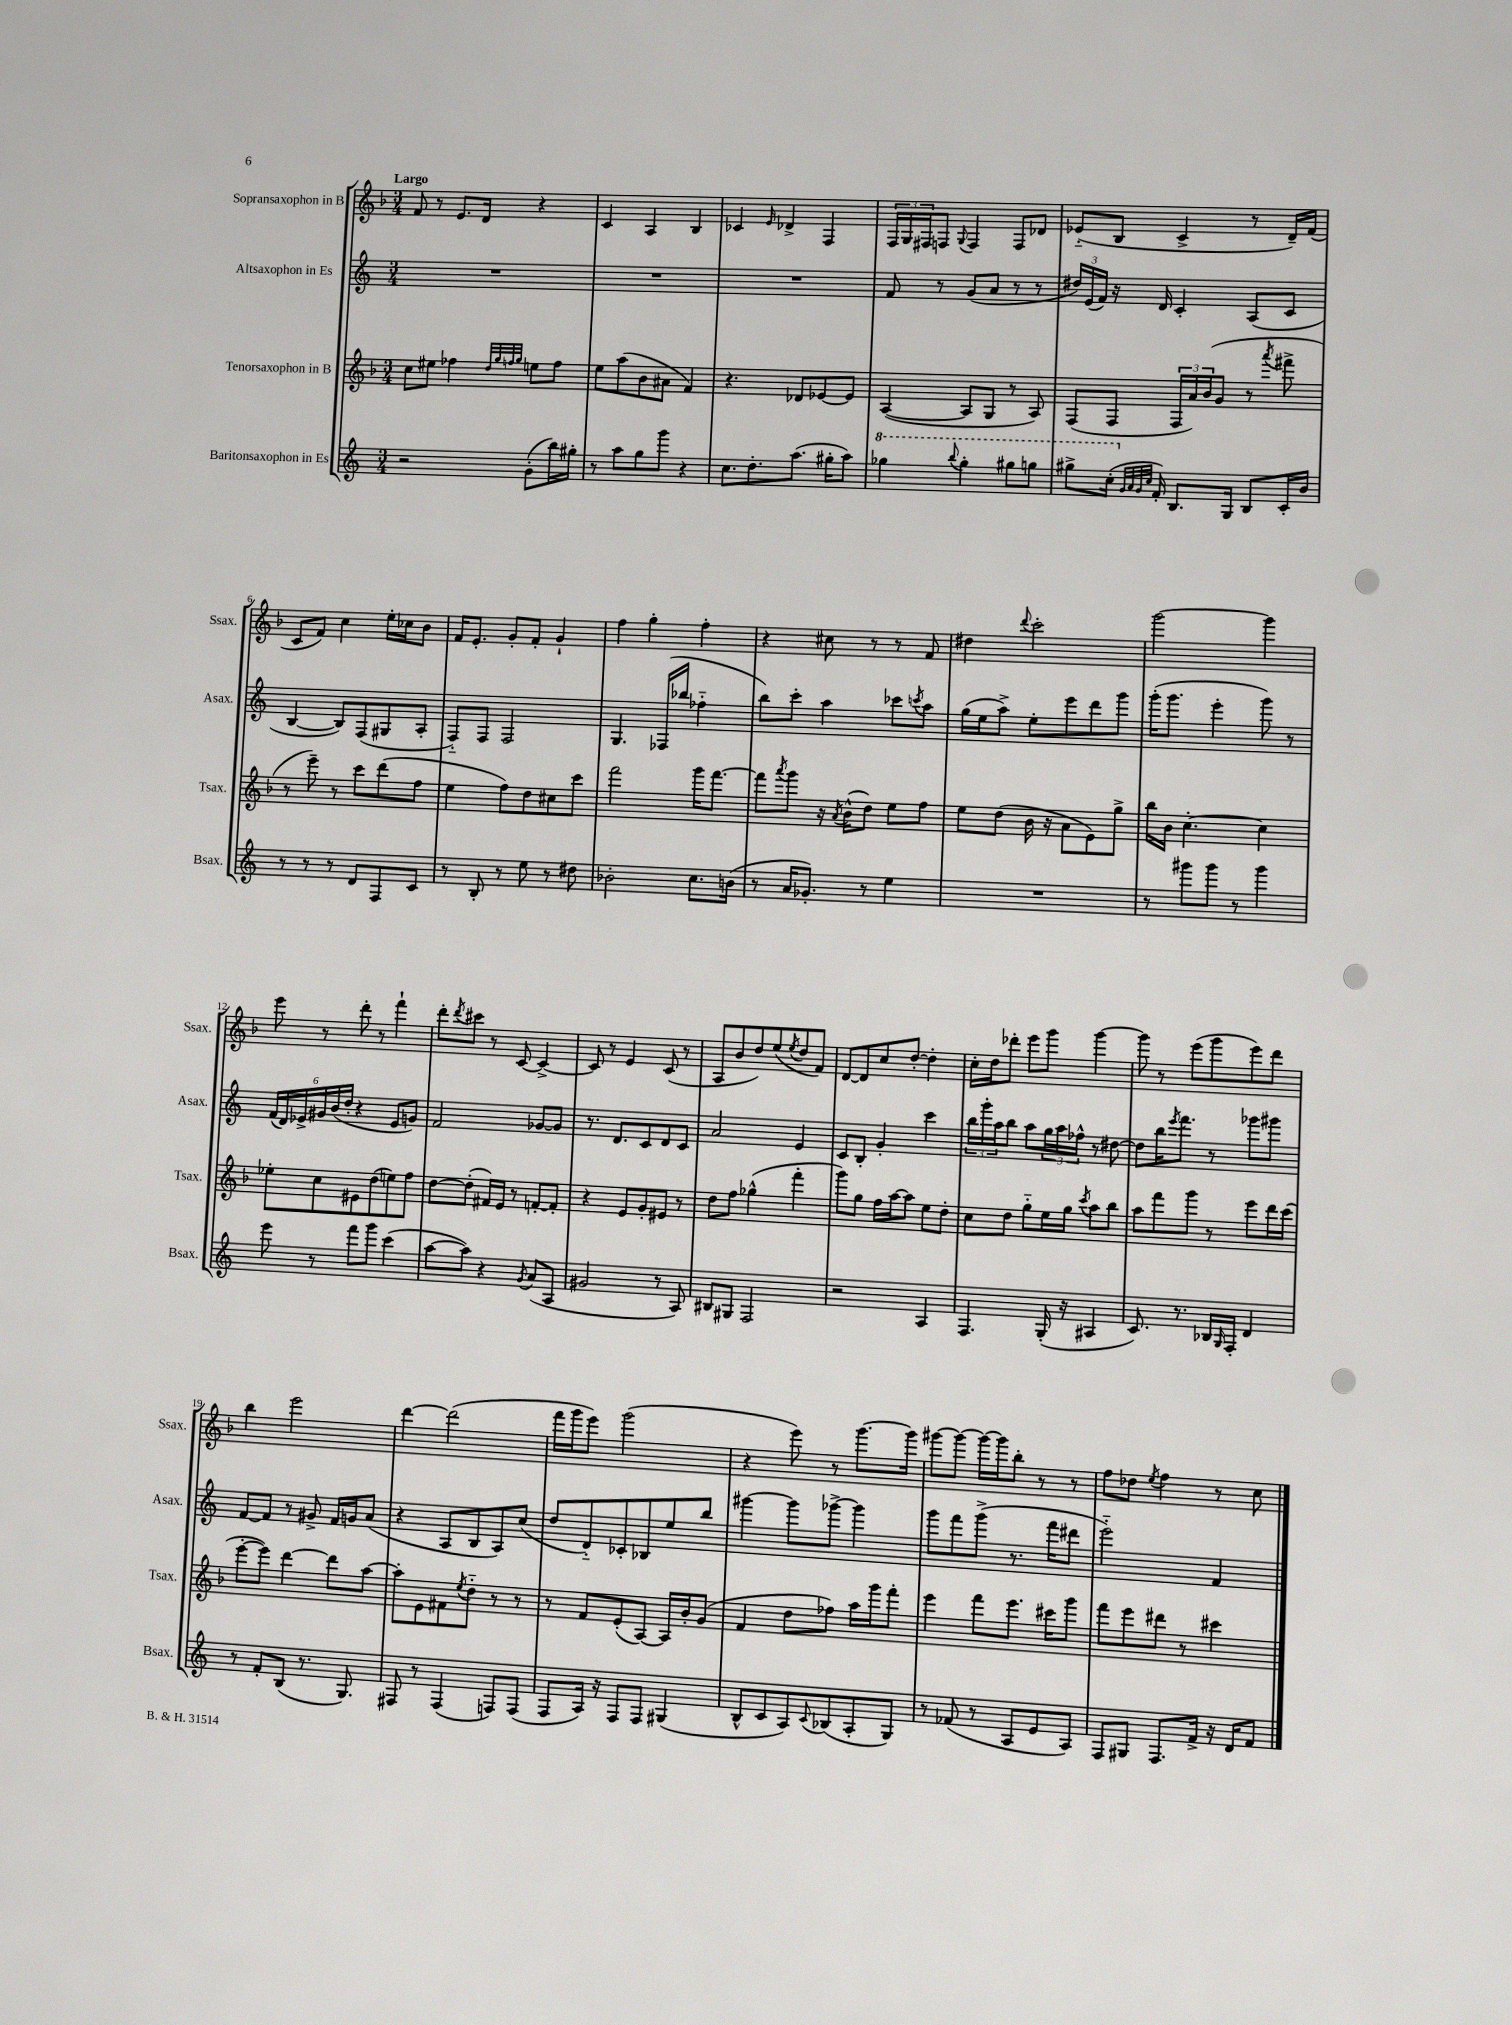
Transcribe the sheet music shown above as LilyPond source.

<<
\new StaffGroup <<
\new Staff = "s0" \with { instrumentName = "Sopransaxophon in B" shortInstrumentName = "Ssax." } {
    \clef treble \key f \major \numericTimeSignature \time 3/4 \tempo "Largo"
    f'8 r8 e'8. d'16 r4 |
    c'4 a4 bes4 |
    ces'4 \grace { e'16 } des'4-> f4 |
    \tuplet 3/2 { f16 g16 fis16 } f8 \appoggiatura { g8 } f4 f8 des'8 |
    ees'8-_( bes8 c'4-> r8 d'16--) f'16( |
    c'8 f'8) c''4 e''16-. ces''16 bes'8 |
    f'16 e'8.-. g'8-. f'8-. g'4-! |
    f''4 g''4-. f''4-. |
    r4 cis''8 r8 r8 f'8 |
    dis''4 \appoggiatura { d'''8 } c'''2-. |
    g'''2~ g'''4 |
    e'''8 r8 d'''8-. r8 f'''4-! |
    d'''8-. \acciaccatura { d'''8 } cis'''8 r8 c'8~ c'4~-> |
    c'8 r8 e'4 c'8( r8 |
    a8 bes'8 d''8) e''8( \acciaccatura { e''8 } d''8 f'8) |
    d'8~ d'8 c''8 d''8~-. d''4-. |
    c''16-. d''16 des'''8-. e'''8 g'''8 g'''4~ |
    g'''8 r8 e'''8( g'''8 e'''8) d'''8 |
    bes''4 e'''2 |
    d'''4~ d'''2( |
    f'''16 g'''16 e'''8) g'''2( |
    r4 e'''8) r8 g'''8.~ g'''16 |
    gis'''8~ gis'''8~ gis'''16~ gis'''16 bes''8-. r8 r8 |
    f''8 des''8 \acciaccatura { e''8 } f''4 r8 c''8 \bar "|." |
}
\new Staff = "s1" \with { instrumentName = "Altsaxophon in Es" shortInstrumentName = "Asax." } {
    \clef treble \key c \major \numericTimeSignature \time 3/4
    R2. |
    R2. |
    R2. |
    f'8 r8 g'8( a'8 r8 r8 |
    \tuplet 3/2 { dis''16) e'16( f'16) } r16 d'16 c'4-. a8( c'8 |
    b4~ b8) f8( gis8 a8-. |
    f8-_) f8 f2 |
    g4. fes16( bes''16 fes''4-_ |
    b''8) c'''8-. a''4 ces'''8 \acciaccatura { c'''8 } a''8 |
    g''16( e''16 a''8->) e''8-. e'''8 d'''8 g'''8 |
    g'''16-.( g'''8. e'''4-. g'''8) r8 |
    \tuplet 6/4 { f'16( d'16) ees'16-> gis'16 b'16( d''16-. } r4 ees'8 g'8) |
    f'2 ges'8~ ges'8 |
    r8. d'8. c'8 d'8 c'8 |
    a'2 e'4 |
    c'8 b8-. g'4-. c'''4 |
    \tuplet 3/2 { b''16 g'''16-. a''16 } b''8 a''8 \tuplet 3/2 { g''16 a''16 fes''16-^ } r8 dis''8~ |
    dis''8 b''16 \acciaccatura { e'''8 } f'''8. r8 ges'''8 gis'''8 |
    f'8~ f'8 r8 gis'8-> f'16 g'16 a'8( |
    r4 a8 b8 a8) c''8( |
    d''8 d'8-_) ces'8-. bes8 e''8 b''8 |
    gis'''4~ gis'''8 ges'''8~-> ges'''4 |
    g'''8 f'''8 g'''8->( r8. f'''16 dis'''8 |
    e'''2-_) f'4 \bar "|." |
}
\new Staff = "s2" \with { instrumentName = "Tenorsaxophon in B" shortInstrumentName = "Tsax." } {
    \clef treble \key f \major \numericTimeSignature \time 3/4
    c''8 eis''8 fes''4 \grace { d''32 g''32 f''32 g''32 } e''8 f''8 |
    e''8 a''8( bes'8 ais'8 f'4) |
    r4. des'8 ees'8~ ees'8 |
    a4~( a8 g8 r8 a8) |
    f8( f8 \tuplet 3/2 { f16 a'16) bes'16( } g'8 r8 \acciaccatura { a'''8 } fis'''8-> |
    r8 e'''8--) r8 c'''8 d'''8( f''8 |
    e''4 f''8) d''8 cis''8 c'''8 |
    f'''2 g'''16 f'''8.~ |
    f'''8 \acciaccatura { a'''8 } g'''8 r16 \acciaccatura { a'8 } bes'16-^( d''8) e''8 f''8 |
    e''8 d''8( bes'16 r16 a'8 e'8) g''8-> |
    bes''16 bes'16 c''4.~-. c''4 |
    ees''8-. c''8 eis'8 d''8( e''8) f''8 |
    d''8~ d''8-.( fis'16) e'16 r8 f'8~-. f'8-. |
    r4 e'8 g'8-. eis'8 r8 |
    d''8 f''8 ges''4-^( f'''4-. |
    g'''8) g''8 f''16 a''16~ a''8 e''8 d''8-. |
    c''8 d''8 g''8-_ e''16 g''16 \acciaccatura { c'''8 } a''8 bes''8 |
    a''8 f'''8 g'''8 r8 e'''8 d'''16 c'''16( |
    e'''8~-. e'''8) d'''4~ d'''8 a''8~ |
    a''8-. e'8 fis'8 \acciaccatura { e''8 } d''8-_ r8 r8 |
    r8 f'8 e'8-.( a8~) a16 bes'16-. g'8( |
    f'4 d''8 fes''8) a''16 g'''16 f'''8-. |
    e'''4 f'''8 e'''8. cis'''16 g'''8 |
    f'''8 e'''8 dis'''8 r8 cis'''4 \bar "|." |
}
\new Staff = "s3" \with { instrumentName = "Baritonsaxophon in Es" shortInstrumentName = "Bsax." } {
    \clef treble \key c \major \numericTimeSignature \time 3/4
    r2 g'8-.( b''16) gis''16-. |
    r8 a''8 g''8 g'''8 r4 |
    c''8. d''8.-. a''8.( gis''16-. a''8) |
    \ottava #1 ges'''4 \appoggiatura { b'''8 } ges'''4-. gis'''8 g'''8 |
    gis'''8-> c'''16-.( \ottava #0 \grace { g'32 a'32 g'32 c''32 } f'16-.) b8. g16 b8 c'16-. b'16 |
    r8 r8 r8 d'8 f8 c'8 |
    r8 b8-. r8 e''8 r8 dis''8 |
    bes'2-. c''8. b'16( |
    r8 a'16 ges'8.-.) r8 e''4 |
    R2. |
    r8 gis'''8 gis'''8 r8 gis'''4 |
    e'''8 r8 f'''8 g'''8 c'''4( |
    a''8~ a''8) r4 \acciaccatura { g'8 } a'8( a8 |
    gis'2 r8 a8) |
    bis8 gis8 f2 |
    r2 a4 |
    f4. g16-.( r16 ais4 |
    c'8.) r8. bes16 \grace { g16 } f16-. d'4 |
    r8 f'8-. b8( r8. g8.) |
    fis8 r8 fis4( f8) f8( |
    f8 a16) r16 f8 f8 gis4( |
    b8-^ c'8 a8) \appoggiatura { c'8 } bes8( a8-. g8) |
    r8 fes'8( r8 a8 e'8 a8) |
    f8 gis8 f8. f'16-> r16 d'16 f'8 \bar "|." |
}
>>
>>
